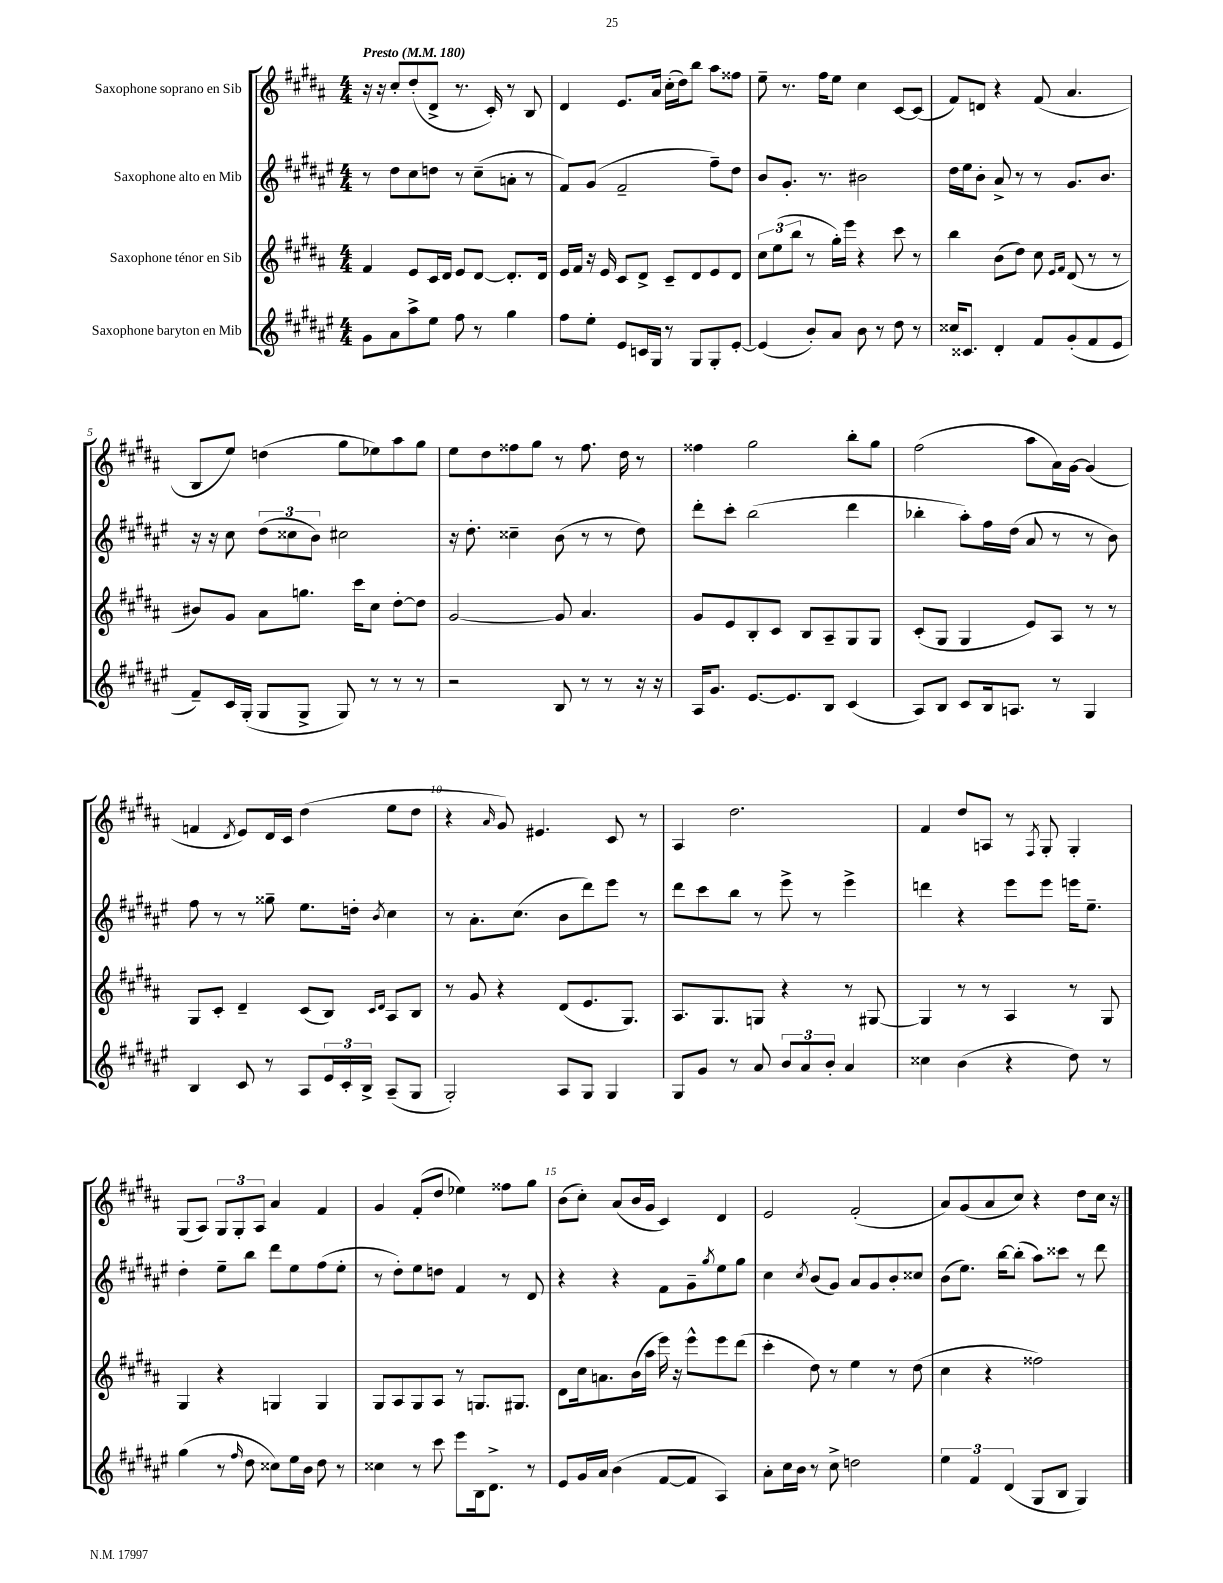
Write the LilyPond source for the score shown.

<<
\new StaffGroup <<
\new Staff = "s0" \with { instrumentName = "Saxophone soprano en Sib" } {
    \clef treble \key b \major \numericTimeSignature \time 4/4 \tempo "Presto" 4 = 180
    r16 r16 cis''8-. dis''8-.( dis'8-> r8. cis'16-.) r8 b8 |
    dis'4 e'8. ais'16 cis''16-.( dis''16) b''8 ais''8 fisis''8 |
    e''8-- r8. fis''16 e''8 cis''4 cis'8~ cis'8( |
    fis'8) d'8 r4 fis'8( ais'4. |
    b8 e''8) d''4( gis''8 ees''8) ais''8 gis''8 |
    e''8 dis''8 fisis''8 gis''8 r8 fisis''8. dis''16 r8 |
    fisis''4 gis''2 b''8-. gis''8 |
    fis''2( ais''8 ais'16) gis'16~ gis'4( |
    f'4 \acciaccatura { dis'8 } e'8) dis'16 cis'16 dis''4( e''8 dis''8 |
    r4 \grace { ais'16 } gis'8) eis'4. cis'8 r8 |
    ais4 dis''2. |
    fis'4 dis''8 a8 r8 \acciaccatura { fis8 } gis8-. gis4-. |
    gis8( ais8) \tuplet 3/2 { gis8 gis8-. ais8 } ais'4 fis'4 |
    gis'4 fis'8-.( dis''8 ees''4) fisis''8 gis''8 |
    b'8( cis''8-.) ais'8( b'16 gis'16 cis'4) dis'4 |
    e'2 fis'2-.( |
    ais'8) gis'8( ais'8 cis''8) r4 dis''8 cis''16 r16 \bar "|." |
}
\new Staff = "s1" \with { instrumentName = "Saxophone alto en Mib" } {
    \clef treble \key fis \major \numericTimeSignature \time 4/4
    r8 dis''8 cis''8 d''8 r8 cis''8--( a'8-. r8 |
    fis'8) gis'8( fis'2-- fis''8--) dis''8 |
    b'8 gis'8.-. r8. bis'2 |
    dis''16 eis''16 b'8-. ais'8-> r8 r8 gis'8. b'8. |
    r16 r16 cis''8 \tuplet 3/2 { dis''8( cisis''8 b'8) } cis''2 |
    r16 dis''8.-. cisis''4-- b'8( r8 r8 dis''8) |
    dis'''8-. cis'''8-. b''2( dis'''4 |
    bes''4-. ais''8-.) fis''16 dis''16( ais'8 r8 r8 b'8) |
    fis''8 r8 r8 gisis''8-- eis''8. d''16-. \acciaccatura { b'8 } cis''4 |
    r8 ais'8.-. cis''8.( b'8 dis'''8) eis'''8 r8 |
    dis'''8 cis'''8 b''8 r8 eis'''8-> r8 eis'''4-> |
    d'''4 r4 eis'''8 eis'''8 e'''16 eis''8.-- |
    dis''4-. eis''8-- b''8 dis'''8 eis''8 fis''8( eis''8-. |
    r8 dis''8-.) eis''8 d''8 fis'4 r8 dis'8 |
    r4 r4 fis'8 gis'8-- \acciaccatura { gis''8 } eis''8 gis''8 |
    cis''4 \acciaccatura { cis''8 } b'8( gis'8) ais'8 gis'8 b'8-. cisis''8 |
    b'8( eis''8.) b''16~ b''8-.( ais''8) cisis'''8 r8 dis'''8 \bar "|." |
}
\new Staff = "s2" \with { instrumentName = "Saxophone ténor en Sib" } {
    \clef treble \key b \major \numericTimeSignature \time 4/4
    fis'4 e'8 cis'16 dis'16 e'8 dis'8~ dis'8.-. dis'16 |
    e'16 fis'16 r16 e'16 cis'8 dis'8-> cis'8-- dis'8 e'8 dis'8 |
    \tuplet 3/2 { cis''8 e''8( b''8 } r8 gis''16-.) e'''16 r4 cis'''8 r8 |
    b''4 b'8( dis''8) cis''8 \grace { e'16 fis'16 } dis'8( r8 r8 |
    bis'8) gis'8 ais'8 g''8. cis'''16 cis''8 dis''8~-. dis''8 |
    gis'2~ gis'8 ais'4. |
    gis'8 e'8 b8-. cis'8 b8 ais8-- gis8 gis8 |
    cis'8-.( gis8 gis4 e'8) ais8 r8 r8 |
    gis8 cis'8-. dis'4-- cis'8( b8) \grace { cis'16 dis'16 } ais8 b8 |
    r8 gis'8 r4 dis'8( e'8. gis8.) |
    ais8. gis8. g8 r4 r8 gis8~ |
    gis4 r8 r8 ais4 r8 gis8 |
    gis4 r4 g4 g4 |
    gis8 ais8 gis8 ais8 r8 g8. gis8. |
    dis'8 cis''16 a'8. b'16( ais''16 e'''16) r16 e'''8-^ e'''8 dis'''8( |
    cis'''4-. dis''8) r8 e''4 r8 dis''8( |
    cis''4 r4 fisis''2) \bar "|." |
}
\new Staff = "s3" \with { instrumentName = "Saxophone baryton en Mib" } {
    \clef treble \key fis \major \numericTimeSignature \time 4/4
    gis'8 ais'8 ais''8-> eis''8 fis''8 r8 gis''4 |
    fis''8 eis''8-. eis'8 c'16 gis16 r8 gis8 gis8-. eis'8~-. |
    eis'4( b'8-.) ais'8 b'8 r8 dis''8 r8 |
    cisis''16 cisis'8. dis'4-. fis'8 gis'8-.( fis'8 eis'8 |
    fis'8--) cis'16 gis16-.( gis8 gis8-> gis8) r8 r8 r8 |
    r2 b8 r8 r8 r16 r16 |
    ais16 gis'8. eis'8.~ eis'8. b8 cis'4( |
    ais8) b8 cis'8 b16 a8. r8 gis4 |
    b4 cis'8 r8 ais8 \tuplet 3/2 { eis'16 cis'16-. b16-> } ais8--( gis8 |
    gis2-.) ais8 gis8 gis4 |
    gis8 gis'8 r8 ais'8 \tuplet 3/2 { b'8 ais'8 b'8-. } ais'4 |
    cisis''4 b'4( r4 dis''8) r8 |
    gis''4( r8 \grace { fis''16 } dis''8 cisis''8) eis''16 b'16 dis''8 r8 |
    cisis''4 r8 cis'''8 eis'''8 b16 dis'8.-> r8 |
    eis'8 gis'16 ais'16 b'4( fis'8~ fis'8 ais4) |
    ais'8-. cis''16 b'16 r8 cis''8-> d''2 |
    \tuplet 3/2 { eis''4 fis'4 dis'4( } gis8 b8 gis4) \bar "|." |
}
>>
>>
\layout { \context { \Score \override BarNumber.break-visibility = ##(#f #t #t) barNumberVisibility = #(every-nth-bar-number-visible 5) } }
